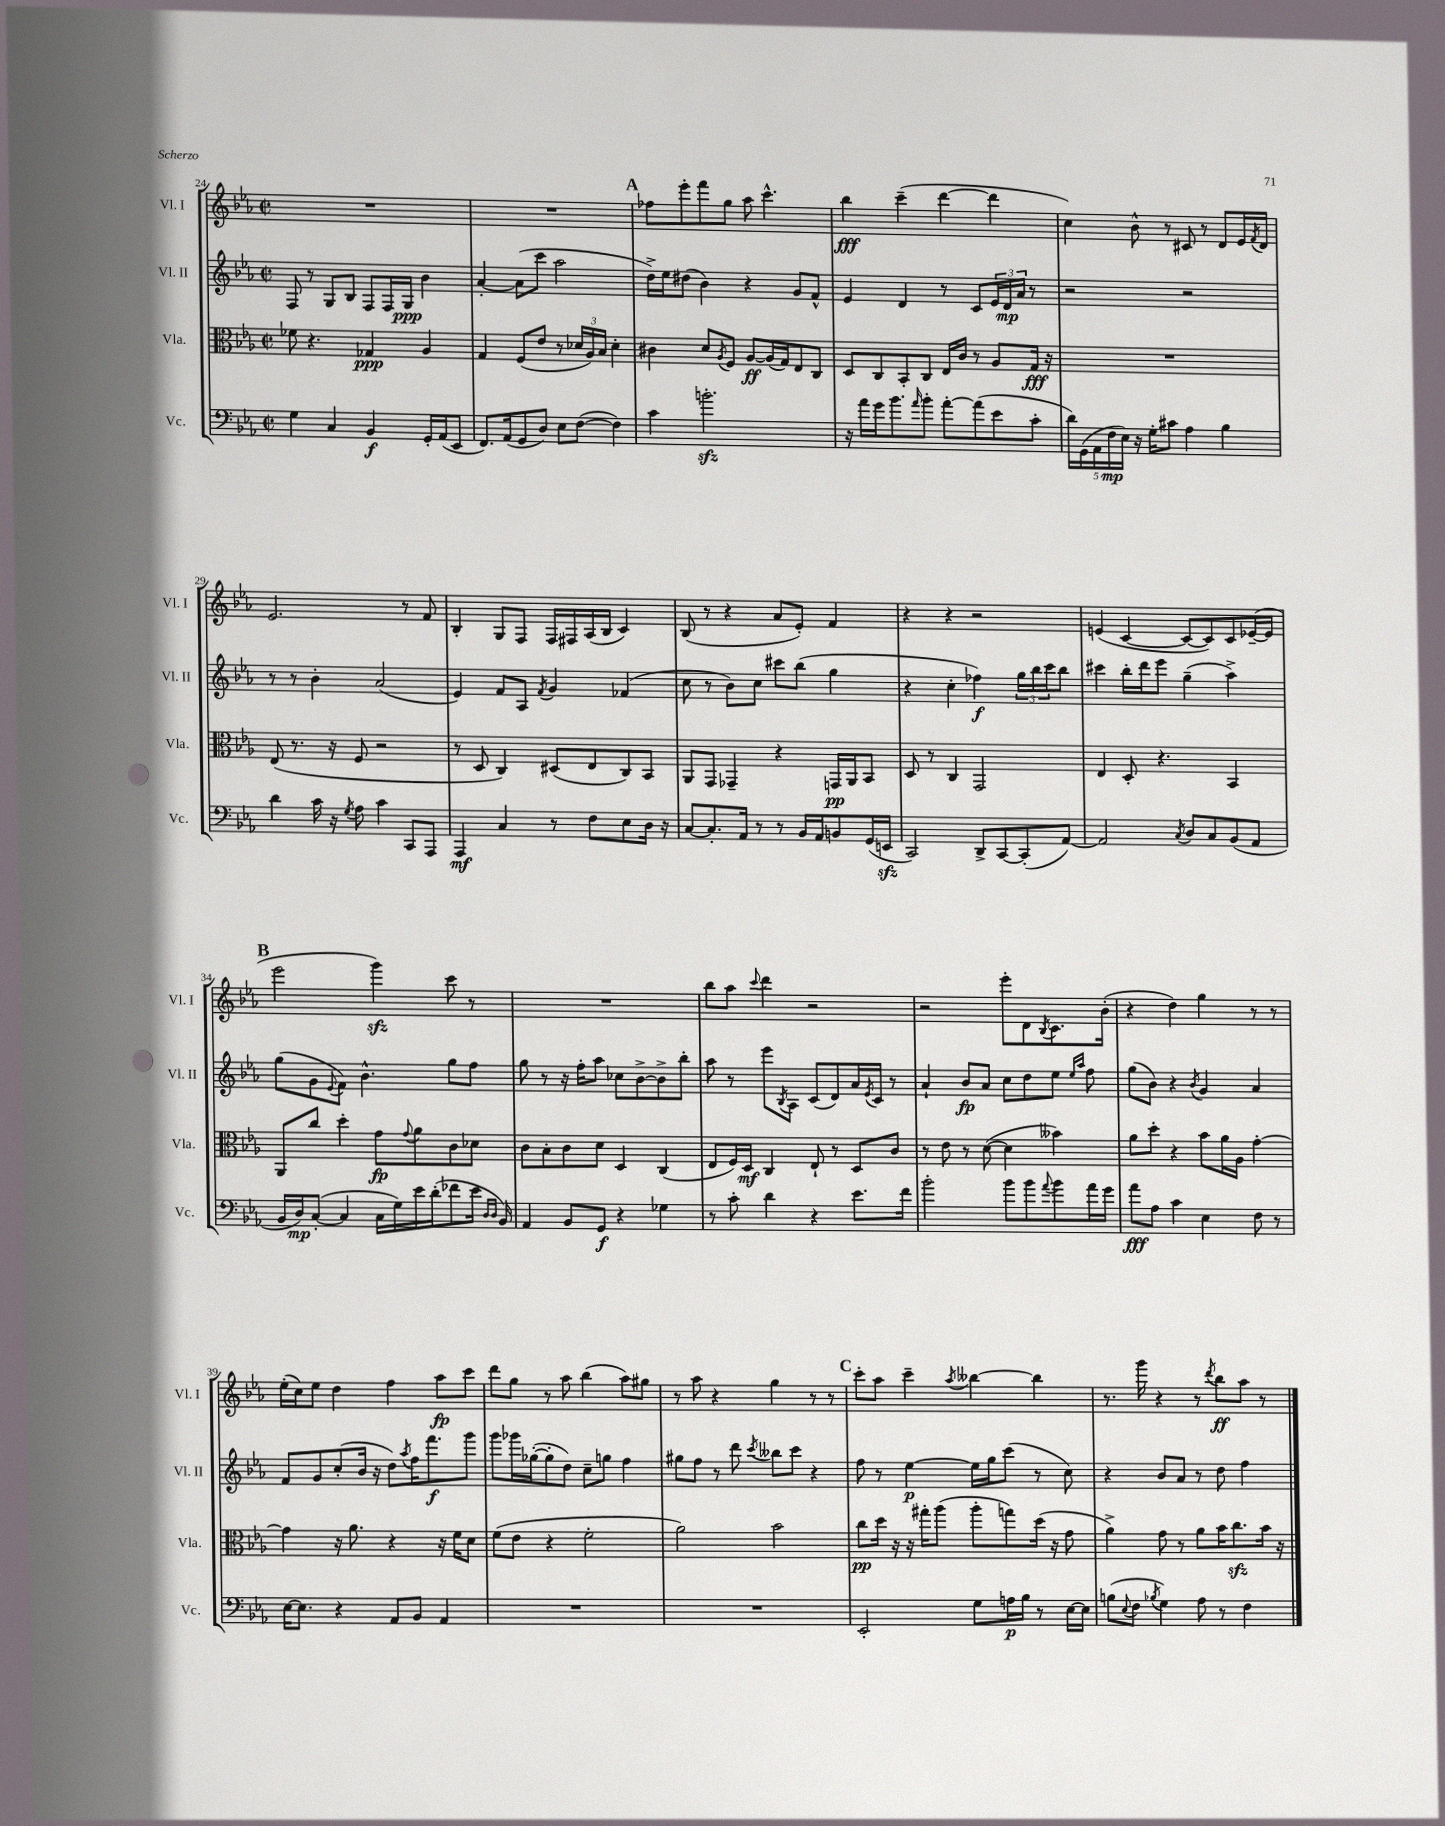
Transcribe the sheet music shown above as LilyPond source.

<<
\new StaffGroup <<
\new Staff = "s0" \with { instrumentName = "Vl. I" shortInstrumentName = "Vl. I" } {
    \clef treble \key ees \major \defaultTimeSignature \time 2/2
    R1 |
    R1 |
    \mark \markup { \bold "A" } fes''8 ees'''8-. f'''8 g''8 aes''8 c'''4.-^ |
    bes''4\fff c'''4--( d'''4~ d'''4 |
    c''4) bes'8-^ r8 cis'8 r8 d'8 ees'16 \acciaccatura { f'8 } d'16 |
    ees'2. r8 f'8 |
    bes4-. g8 f8 f16 fis16 aes16( bes16 c'4) |
    bes8( r8 r4 aes'8 ees'8-.) f'4 |
    r4 r4 r2 |
    e'4( c'4~ c'8~ c'8) c'8 ees'16~--( ees'16 |
    \mark \markup { \bold "B" } ees'''2 g'''4\sfz) c'''8 r8 |
    R1 |
    bes''8 aes''8 \appoggiatura { c'''8 } d'''4 r2 |
    r2 ees'''8-. d'8 \acciaccatura { bes8 } c'8. bes'16-.( |
    r4 d''4) g''4 r8 r8 |
    ees''16-.( c''16) ees''8 d''4 f''4 aes''8\fp c'''8 |
    d'''8 g''8 r8 aes''8 bes''4( aes''8) gis''8 |
    r8 aes''8 r4 g''4 r8 r8 |
    \mark \markup { \bold "C" } c'''8-. aes''8 c'''4-- \acciaccatura { aes''8 } beses''4~ beses''4 |
    r8. g'''16 r4 r8 \acciaccatura { d'''8 } bes''8\ff aes''8 r8 \bar "|." |
}
\new Staff = "s1" \with { instrumentName = "Vl. II" shortInstrumentName = "Vl. II" } {
    \clef treble \key ees \major \defaultTimeSignature \time 2/2
    f8 r8 g8 bes8 f8 f16 g16\ppp bes'4 |
    aes'4~-. aes'8( c'''8 aes''2 |
    \mark \markup { \bold "A" } d''16->) ees''16 dis''8( bes'4) r4 g'8 f'8-^ |
    ees'4 d'4 r8 c'8 \tuplet 3/2 { ees'16 d'16\mp aes'16 } r8 |
    r2 r2 |
    r8 r8 bes'4-. aes'2( |
    ees'4) f'8 aes8 \acciaccatura { f'8 } g'4 fes'4( |
    c''8 r8 bes'8) c''8 cis'''8 bes''8( g''4 |
    r4 c''4-. fes''4\f) \tuplet 3/2 { g''16 bes''16 c'''16 } bes''8 |
    cis'''4 bes''16-. d'''16 ees'''8 g''4--( aes''4->) |
    \mark \markup { \bold "B" } g''8( g'8 \appoggiatura { ees'8 } f'8) bes'4.-^ g''8 f''8 |
    g''8 r8 r16 f''16-. aes''8 ces''8 bes'8~-> bes'8-> bes''8-. |
    aes''8 r8 ees'''8 \acciaccatura { bes8 } aes8 c'8( d'8) aes'16 \acciaccatura { ees'8 } c'16 r8 |
    aes'4-! bes'8\fp aes'8 c''8 d''8 ees''8 \grace { ees''16 aes''16 } f''8 |
    g''8( bes'8) r4 \acciaccatura { bes'8 } g'4 aes'4 |
    f'8 g'8 c''8-.( bes'16 r16 d''8) \acciaccatura { aes''8 } f''16 f'''8.\f g'''8 |
    g'''8 ges'''16 ges''16~-.( ges''8-. d''8) c''8-- g''8 f''4 |
    gis''8 f''8 r8 d'''8 \acciaccatura { c'''8 } beses''8 c'''8 r4 |
    \mark \markup { \bold "C" } f''8 r8 ees''4~\p ees''16 g''16 c'''8( r8 c''8) |
    r4 bes'8 aes'8 r8 d''8 f''4 \bar "|." |
}
\new Staff = "s2" \with { instrumentName = "Vla." shortInstrumentName = "Vla." } {
    \clef alto \key ees \major \defaultTimeSignature \time 2/2
    fes'8 r4. ges4\ppp aes4 |
    g4 f8( ees'8 r8 \tuplet 3/2 { des'16 aes16) bes16 } des'4-. |
    \mark \markup { \bold "A" } cis'4 d'8 \acciaccatura { aes8 } f8 aes8~\ff aes16( g16) ees8 c8 |
    d8 c8 bes,8-. c8 ees16 c'16 r8 aes8 g16\fff r16 |
    R1 |
    ees8( r8. r16 f8 r2 |
    r8 d8 c4) dis8( ees8 c8) bes,8 |
    aes,8 g,8 ges,4-- r4 g,16\pp aes,16 bes,8 |
    d8 r8 c4 g,2 |
    ees4 d8-. r4. bes,4 |
    \mark \markup { \bold "B" } aes,8 c''8 d''4-. g'8\fp \appoggiatura { g'8 } aes'8 c'8 des'8 |
    c'8 bes8-. c'8 d'8 d4 c4( |
    ees8 f16) d16\mf c4 ees8-! r8 d8 c'8 |
    r8 ees'8 r8 d'8~( d'4 beses'4) |
    aes'8 d''8-. r4 bes'8 aes'16 aes16 g'4~-. |
    g'4 r16 aes'8. r4 r16 f'16 d'8 |
    f'8( ees'8 r4 f'2-. |
    aes'2) bes'2 |
    \mark \markup { \bold "C" } c''8\pp d''16 r16 r16 gis''16-. aes''8( aes''8-. g''8) d''16( r16 g'8 |
    aes'4->) g'8 r8 aes'8 bes'16 c''8.\sfz bes'16 r16 \bar "|." |
}
\new Staff = "s3" \with { instrumentName = "Vc." shortInstrumentName = "Vc." } {
    \clef bass \key ees \major \defaultTimeSignature \time 2/2
    g4 c4 bes,4\f g,16-. aes,16( ees,8 |
    f,8.) aes,16( g,8 d8) ees8 f8~( f4) |
    \mark \markup { \bold "A" } c'4 b'2.-.\sfz |
    r16 aes'16 g'16 bes'8. \grace { aes'16 } bes'8-. aes'8~-. aes'8( ees'8 c'8-. |
    \tuplet 5/4 { d'16) g,16( aes,16 f16\mp ees16) } r16 g16-. cis'8 aes4 bes4 |
    d'4 c'16 r16 \acciaccatura { g8 } aes8 c'4 c,8 aes,,8 |
    aes,,4\mf c4 r8 f8 ees8 d16 r16 |
    c8~ c8.-. aes,16 r8 r8 bes,16 aes,16 b,8 g,16( e,16\sfz |
    c,2) d,8-> c,8~ c,8-.( aes,8~) |
    aes,2 \acciaccatura { c8 } d8 c8 bes,8( aes,8 |
    \mark \markup { \bold "B" } bes,16 d16\mp) c8~-.( c4 c16 g16) ees'16 d'16-.( fes'8 ees'16 \grace { d16 d16 } bes,16) |
    aes,4 bes,8 g,8\f r4 ges4 |
    r8 c'8-. d'4 r4 ees'8. f'16 |
    bes'2-. bes'8 bes'8 \appoggiatura { aes'8 } bes'8 aes'16 g'16 |
    aes'8\fff aes8 c'4 ees4 f8 r8 |
    ees16~ ees8. r4 aes,8 bes,8 aes,4 |
    R1 |
    R1 |
    \mark \markup { \bold "C" } ees,2-. g8 a16\p bes16 r8 ees16~ ees16 |
    b8( \appoggiatura { ees8 } f8 \acciaccatura { bes8 } g4) aes8 r8 f4 \bar "|." |
}
>>
>>
\layout { \context { \Score currentBarNumber = #24 } }
